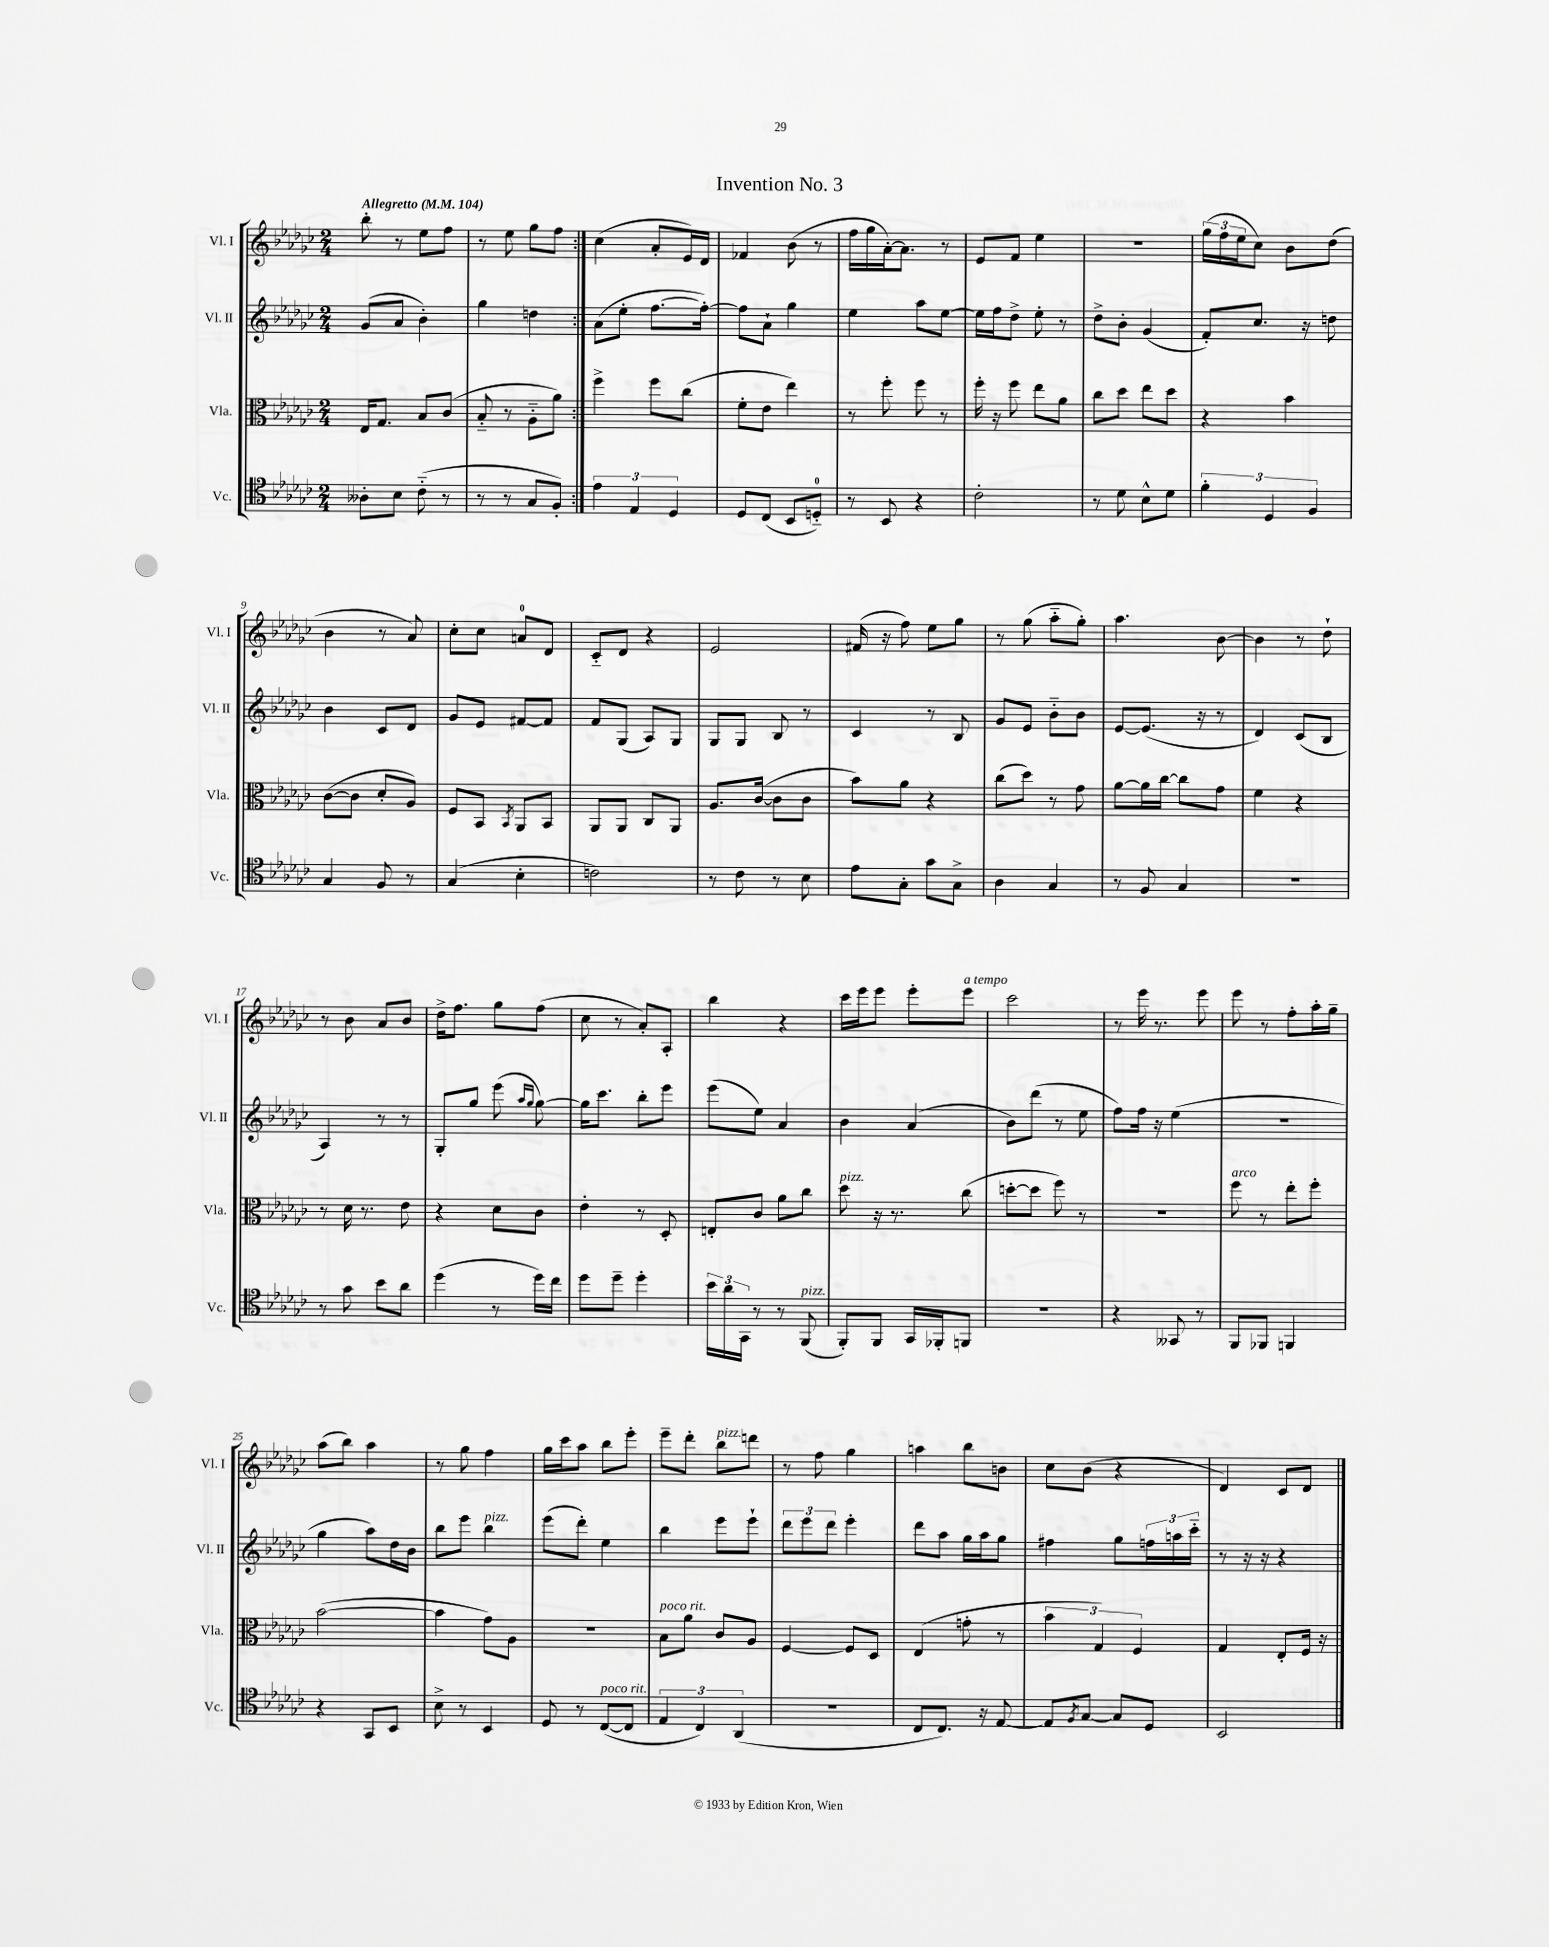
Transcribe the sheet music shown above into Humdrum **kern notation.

**kern	**kern	**kern	**kern
*part4	*part3	*part2	*part1
*staff4	*staff3	*staff2	*staff1
*I"Vc.	*I"Vla.	*I"Vl. II	*I"Vl. I
*I'Vc.	*I'Vla.	*I'Vl. II	*I'Vl. I
*clefC4	*clefC3	*clefG2	*clefG2
*k[b-e-a-d-g-c-]	*k[b-e-a-d-g-c-]	*k[b-e-a-d-g-c-]	*k[b-e-a-d-g-c-]
*M2/4	*M2/4	*M2/4	*M2/4
*MM104	*MM104	*MM104	*MM104
=1	=1	=1	=1
!	!	!	!LO:TX:a:B:t=Allegretto
8A--X'\L	16E-/KL	(8g-/L	8bb-'\
.	8.G-/J	.	.
8B-\J	.	8a-/J	8r
(8c-\	8B-/L	4b-'\)	8ee-\L
8r	(8c-/J	.	8ff\J
=2	=2	=2	=2
8r	8B-/	4gg-\	8r
8r	8r	.	8ee-\
8G-/L	8A-\L	4ddn\	8gg-\L
8F'/J)	8a-\J)	.	8ff\J
=3:|!	=3:|!	=3:|!	=3:|!
6e-\	4ff^\	(8a-\L	(4cc-\
.	.	8ee-'\J	.
6E-/	.	.	.
.	8ff\L	[8.ff\L	8a-'/L
6D-/	.	.	.
.	(8cc-\J	.	16e-/L)
.	.	16ff'\Jk_)	16d-/JJ
=4	=4	=4	=4
8D-/L	8f'\L	8ff\L]	4f-X/
(8C-/J	8e-\J	8a-`\J	.
8BB-/L	4ee-\)	4gg-\	(8b-\
8Dn/J)	.	.	8r
=5	=5	=5	=5
8r	8r	4ee-\	16ff\LL
.	.	.	16gg-\
8BB-/	8ff'\	.	[16a-'\J)
.	.	.	8.a-\J]
4r	8ff\	8aa-\L	.
.	8r	[8ee-\J	8r
=6	=6	=6	=6
2c-'\	16ff'\	16ee-\LL]	8e-/L
.	16r	16ff\J	.
.	8ff\	8dd-^\J	8f/J
.	8ee-\L	8ee-'\	4ee-\
.	8a-\J	8r	.
=7	=7	=7	=7
8r	8cc-\L	8dd-^\L	2r
8d-\	8dd-\J	8b-'\J	.
8B-^^\L	8ee-\L	(4g-/	.
8d-\J	8dd-\J	.	.
=8	=8	=8	=8
6f'\	4r	8f'/L)	(24gg-\LL
.	.	.	24ff\
.	.	.	24ee-\J
.	.	8.cc-/J	8cc-\J)
6D-/	.	.	.
.	4b-\	.	8b-\L
.	.	16r	.
6F/	.	.	.
.	.	8ddn\	(8dd-\J
!!LO:LB:g=z
=9	=9	=9	=9
4G-/	([8c-\L	4b-\	4b-\
.	8c-\J]	.	.
8F/	8d-'/L	8c-/L	8r
8r	8A-/J)	8d-/J	8a-/)
=10	=10	=10	=10
(4G-/	8F/L	8g-/L	8cc-'\L
.	8BB-/J	8e-/J	8cc-\J
.	8qBB-/	.	.
4B-'\	8AA-/L	[8f#X/L	8an/L
.	8BB-/J	8f#/J]	8d-/J
=11	=11	=11	=11
2cn\)	8AA-/L	8f/L	8c-/L
.	8AA-/J	(8G-/J	8d-/J
.	8C-/L	8A-/L)	4r
.	8AA-/J	8G-/J	.
=12	=12	=12	=12
8r	8.A-/L	8G-/L	2e-/
8c-\	.	8G-/J	.
.	([16c-/Jk	.	.
8r	8c-\L]	8B-/	.
8B-\	8c-\J	8r	.
=13	=13	=13	=13
8e-\L	8b-\L)	4c-/	(16f#X/
.	.	.	16r
8G-'\J	8a-\J	.	8ff\)
8g-\L	4r	8r	8ee-\L
8G-^\J	.	8B-/	8gg-\J
=14	=14	=14	=14
4A-\	(8cc-\L	8g-/L	8r
.	8dd-\J)	8e-/J	(8gg-\
4G-/	8r	8b-\L	8aa-\L
.	8g-\	8b-\J	8gg-'\J)
=15	=15	=15	=15
8r	[8a-\L	[8e-/L	4.aa-\
8F/	16a-\L]	(8.e-/J]	.
.	[16cc-\JJ	.	.
4G-/	8cc-\L]	.	.
.	.	16r	.
.	8g-\J	8r	[8b-\
=16	=16	=16	=16
2r	4f\	4d-/)	4b-\]
.	4r	(8c-/L	8r
.	.	8B-/J	8dd-`\
!!LO:LB:g=z
=17	=17	=17	=17
8r	8r	4A-/)	8r
8g-\	16d-\	.	8b-\
.	8.r	.	.
8b-\L	.	8r	8a-/L
8a-\J	8e-\	8r	8b-/J
=18	=18	=18	=18
(4dd-\	4r	8G-'/L	16dd-^\KL
.	.	.	8.ff\J
.	.	8gg-/J	.
8r	8d-\L	(8eee-\	8gg-\L
.	.	16qqaa-/LL	.
.	.	16qqgg-/JJ	.
16dd-\LL)	8c-\J	[8gg-\)	(8ff\J
16cc-\JJ	.	.	.
=19	=19	=19	=19
8dd-\L	4e-'\	16gg-\KL]	8cc-\
.	.	8.ccc-\J	.
8dd-~\J	.	.	8r
4dd-'\	8r	8bb-'\L	8a-'/L)
.	8D-'/	8eee-\J	8A-'/J
=20	=20	=20	=20
24b-\LL	8En'/L	(8eee-\L	4bb-\
24a-\	.	.	.
24GG-\JJ	.	.	.
8r	8c-/J	8ee-\J)	.
8r	8a-\L	4a-/	4r
!LO:TX:a:i:t=pizz.	!	!	!
(8FF/	8cc-\J	.	.
=21	=21	=21	=21
!	!LO:TX:a:i:t=pizz.	!	!
8FF'/L)	8dd-\	4b-\	16ccc-\LL
.	.	.	16eee-\J
8FF/J	16r	.	8eee-\J
.	8.r	.	.
16GG-/LL	.	(4a-/	8eee-'\L
16FF-X'/J	.	.	.
!	!	!	!LO:TX:a:i:t=a tempo
8FFn/J	(8cc-\	.	8eee-\J
=22	=22	=22	=22
2r	[8ddn'\L	8b-\L)	2ccc-\
.	8dd\J]	(8ddd-\J	.
.	8ff\)	8r	.
.	8r	8ee-\	.
=23	=23	=23	=23
4r	2r	8ff\L)	8r
.	.	16ff\Jk	16eee-\
.	.	16r	8.r
8GG--X/	.	(4ee-\	.
8r	.	.	8eee-\
=24	=24	=24	=24
!	!LO:TX:a:i:t=arco	!	!
8FF/L	8ff\	2r	8eee-\
8FF-X/J	8r	.	8r
4FFn/	8ee-'\L	.	8ff'\L
.	8ff'\J	.	16aa-'\L
.	.	.	16gg-~\JJ
!!LO:LB:g=z
=25	=25	=25	=25
4r	([2b-\	4gg-\	(8aa-\L
.	.	.	8bb-\J)
8GG-/L	.	8aa-\L)	4aa-\
8BB-/J	.	16dd-\L	.
.	.	16b-\JJ	.
=26	=26	=26	=26
8B-^\	4b-\]	8bb-\L	8r
8r	.	8eee-\J	8gg-\
!	!	!LO:TX:a:i:t=pizz.	!
4BB-/	8g-\L)	4bb-\	4ff\
.	8A-\J	.	.
=27	=27	=27	=27
8D-/	2r	(8eee-\L	16gg-\LL
.	.	.	16ccc-\J
8r	.	8ddd-'\J)	8aa-\J
!LO:TX:a:i:t=poco rit.	!	!	!
([8C-/L	.	4ee-\	8bb-\L
8C-/J]	.	.	8eee-'\J
=28	=28	=28	=28
!	!LO:TX:a:i:t=poco rit.	!	!
6E-/	8B-\L	4bb-\	8eee-~\L
.	8a-\J	.	8ddd-'\J
6C-/)	.	.	.
!	!	!	!LO:TX:a:i:t=pizz.
.	8c-/L	8eee-\L	8bb-\L
(6AA-/	.	.	.
.	8A-/J	8eee-`\J	8dddn\J
=29	=29	=29	=29
2r	[4F/	12ddd-\L	8r
.	.	12eee-\	.
.	.	.	8ff\
.	.	12ddd-\J	.
.	8F/L]	4eee-'\	4gg-\
.	8D-/J	.	.
=30	=30	=30	=30
8C-/L	(4E-/	8ddd-\L	4aan\
8.C-/J)	.	8aa-\J	.
.	8gn'\	16gg-\LL	8bb-\L
16r	.	16aa-\J	.
[8E-/	8r	8gg-\J	8bn\J
=31	=31	=31	=31
8E-/L]	6b-\	4ff#X\	8cc-\L
8qF/	.	.	.
[8G-/J	.	.	(8b-\J
.	6G-/)	.	.
8G-/L]	.	8gg-\L	4r
.	6F/	.	.
8D-/J	.	24ffn\L	.
.	.	24aan\	.
.	.	24ccc-\JJ	.
=32	=32	=32	=32
2BB-/	4G-/	8r	4d-/)
.	.	16r	.
.	.	16r	.
.	8E-'/L	4r	8c-/L
.	16F/Jk	.	8d-/J
.	16r	.	.
==	==	==	==
*-	*-	*-	*-
